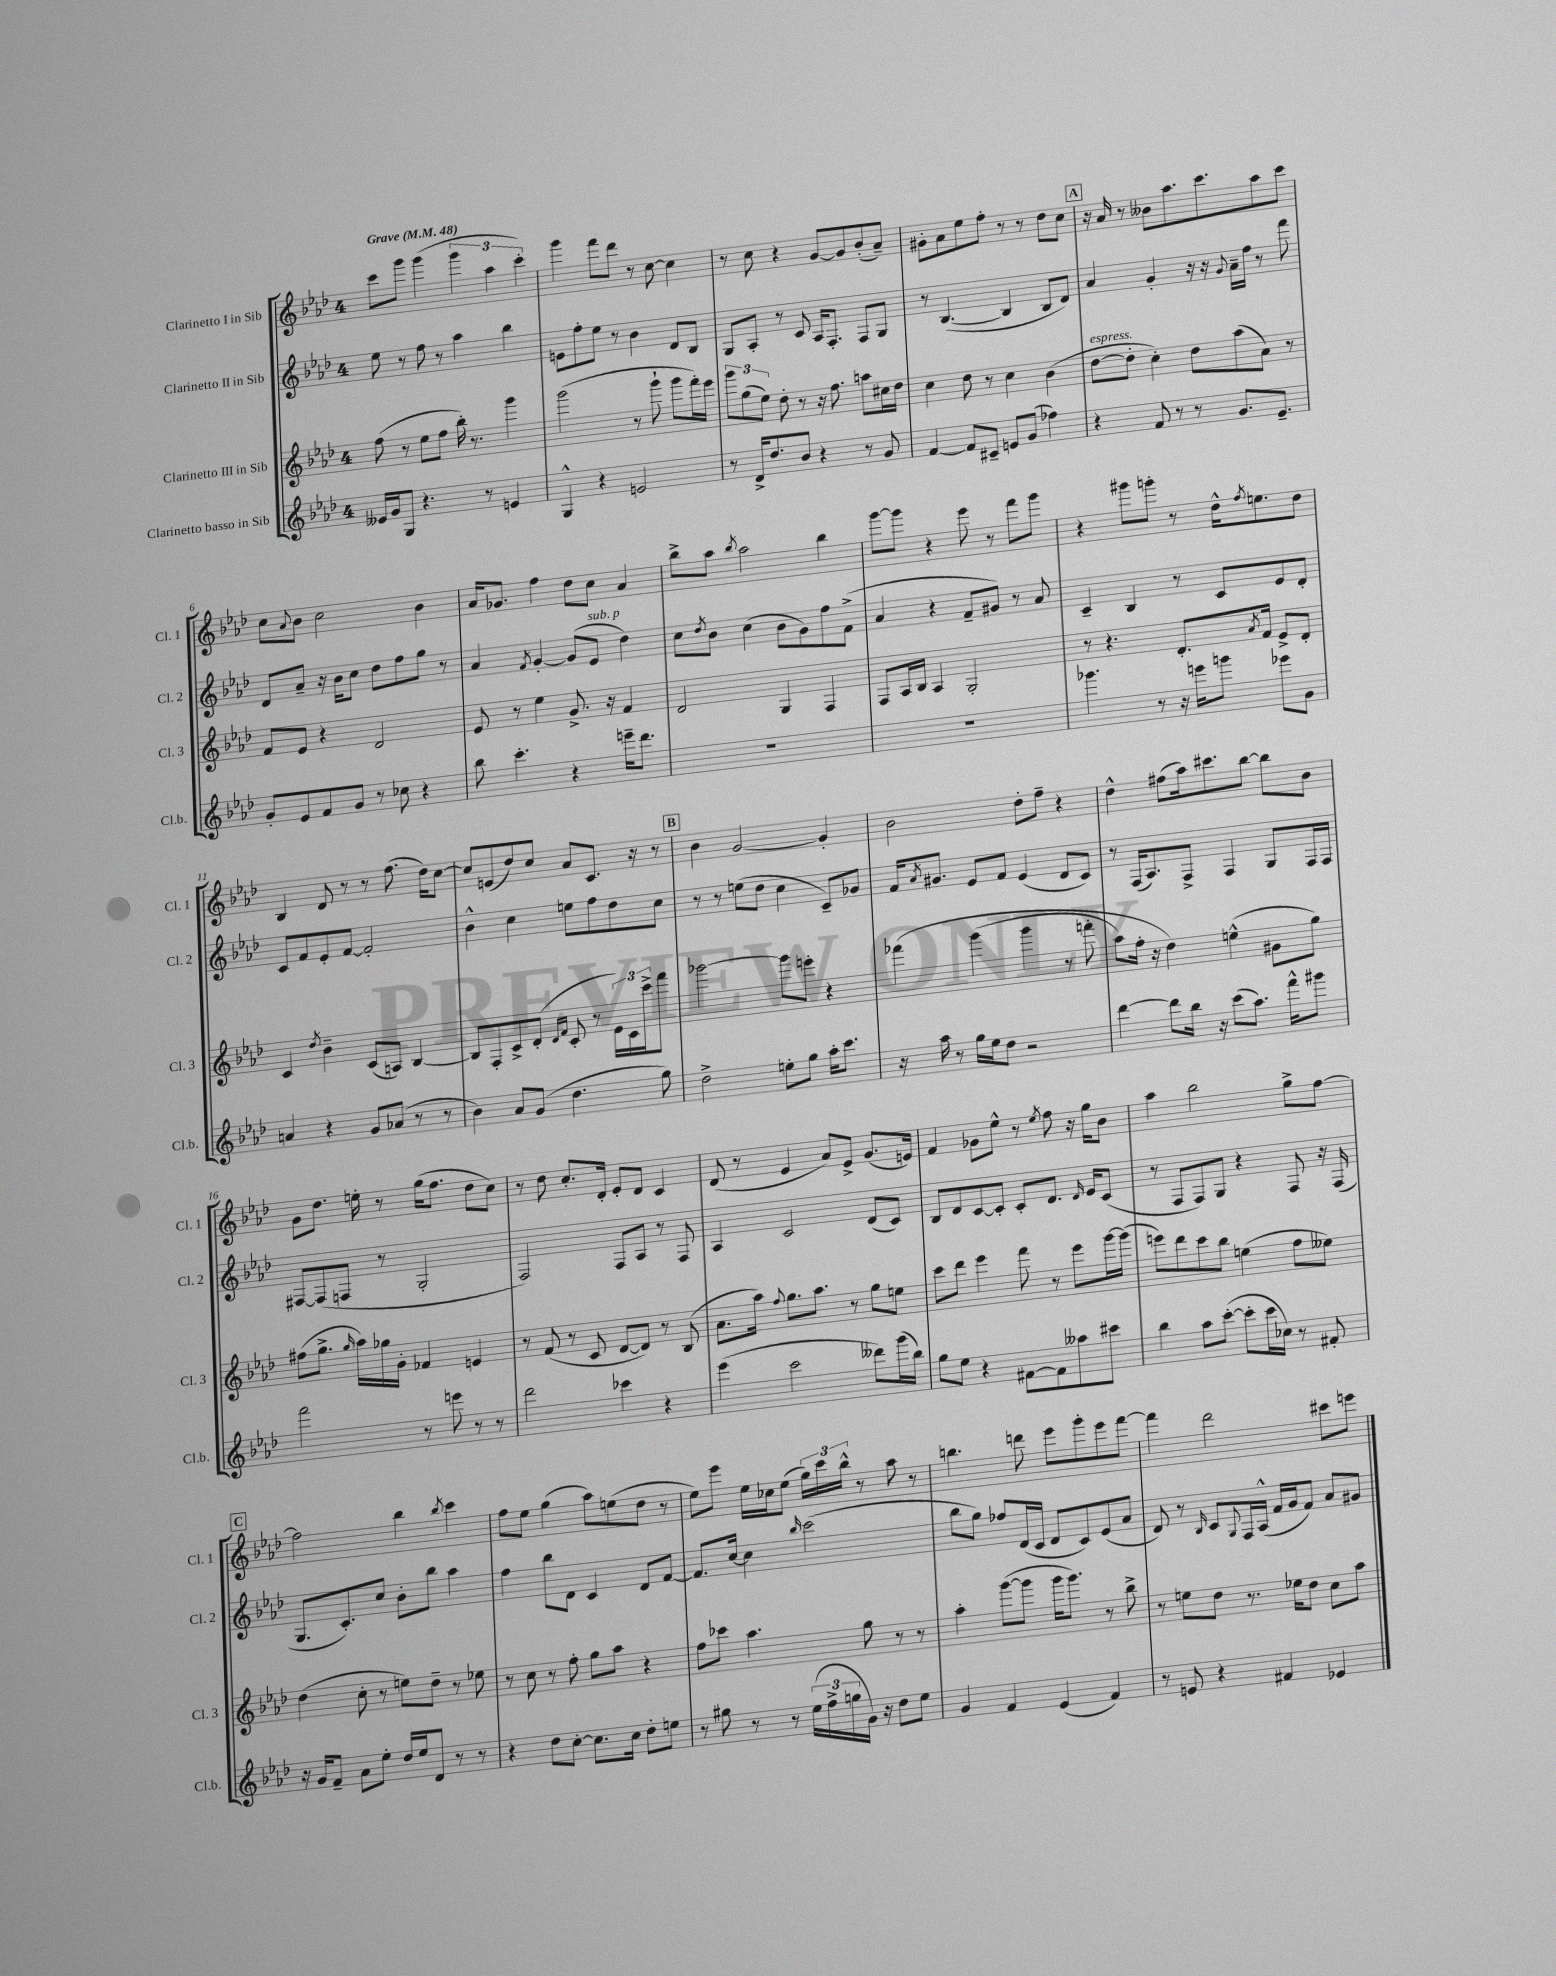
<<
\new StaffGroup <<
\new Staff = "s0" \with { instrumentName = "Clarinetto I in Sib" shortInstrumentName = "Cl. 1" } {
    \clef treble \key aes \major \once \override Staff.TimeSignature.style = #'single-digit \time 4/4 \tempo "Grave" 4 = 48
    c'''8 g'''8 g'''4( \tuplet 3/2 { g'''4 aes''4 c'''4-.) } |
    g'''4 f'''8 des'''8 r8 c''8~ c''4 |
    r8 c''8 r4 g'8~ g'8 bes'8-.( aes'8--) |
    gis'8-. aes'8 ees''8 f''8-. r8 r8 des''8 c''8 |
    \mark \markup { \box "A" } r16 aes'16 r8 beses'8 aes''8. c'''8. aes''8 c'''8 |
    c''8 \appoggiatura { aes'8 } bes'8 c''2 bes'4 |
    aes'16 ges'8. f''4 des''8 c''8 aes'4 |
    bes''8-> aes''8 \acciaccatura { bes''8 } aes''2 bes''4 |
    g'''8~ g'''8 r4 ees'''8 r8 f'''8 g'''8 |
    r4 gis'''8 g'''8-. r8 des''16-^ \acciaccatura { f''8 } e''8. des''8 |
    bes4 des'8 r8 r8 f''8.( des''16) c''8~ |
    c''8 e'8( des''8) c''8 aes'8 c'8. r16 r8 |
    \mark \markup { \box "B" } bes'4 g'2~ g'4-. |
    bes'2 des''8-. f''8-- r4 |
    des''4-^ fis''8( aes''16) cis'''8. bes''8~ bes''8 bes'8 |
    g'8 des''8. e''16-. r8 g''16( f''8. des''8 c''8) |
    r8 des''8 c''8.-. des'16-. ees'8-. des'8 c'4 |
    des'8( r8 ees'4 aes'8) ees'8-> g'8.( e'16) |
    f'4 ges'8 ees''8-^ r8 \acciaccatura { ees''8 } f''8 r16 g''16 bes'8 |
    aes''4 bes''2 g''8-> f''8~ |
    \mark \markup { \box "C" } f''2 bes''4 \acciaccatura { bes''8 } c'''4 |
    f''8 ees''8 g''4( aes''8) e''8( des''8 r8 |
    ees''8) ees'''8 ees''16 ces''16 ees''8( \tuplet 3/2 { g''16) c'''16 bes''16-^ } r8 aes''8 r8 |
    b''4. d'''8 ees'''8 g'''8-. ees'''8 f'''8~ |
    f'''4 des'''2 cis'''8 e'''8 \bar "|." |
}
\new Staff = "s1" \with { instrumentName = "Clarinetto II in Sib" shortInstrumentName = "Cl. 2" } {
    \clef treble \key aes \major \once \override Staff.TimeSignature.style = #'single-digit \time 4/4
    ees''8 r8 f''8 r8 aes''4 bes''4 |
    e'8 f''8-. ees''8 r8 bes'4 des'8 bes8 |
    g8 aes8-. r8 c'8 aes16 f8.-. f8 g8 |
    r8 bes4.~( bes4 bes8 des'8) |
    \mark \markup { \box "A" } aes'4 g'4-. r16 r16 \appoggiatura { g'8 } aes'16-- f''16 r8 f'''8 |
    des'8 aes'8-- r16 bes'16 c''8 des''8 f''8 g''8 r8 |
    aes'4 \acciaccatura { f'8 } g'4~-. g'8( ees'8^\markup { \italic "sub. p" } des''4) |
    c''8 \acciaccatura { des''8 } bes'8 c''4( bes'8 g'8) f''8 f'8->( |
    aes'4 r4 f'8-- gis'8) r8 aes'8 |
    c'4-- bes4 r8 c'8 ees'8 des'8-. |
    c'8 f'8 ees'8-. f'8~ f'2-. |
    bes'4-^ c''4 e''8 f''8 des''8 c''8 |
    \mark \markup { \box "B" } r8 r8 e''8( des''8 c''4 c'8--) ges'8 |
    f'16 \acciaccatura { aes'8 } gis'8. ees'8 f'8 ees'4( des'8 c'8) |
    r8 f16( aes8.) f8-> f4 g8 f16 f16 |
    fis8~ fis8( f8 r8 g2-. |
    f2) f8 aes8 r8 f8 |
    aes4 c'2 des'8( c'8) |
    bes8 des'8 c'8~ c'8-. c'8-. des'8. \grace { des'16 } ees'16 c'8( |
    r8 f8 f8) g8 r4 f8 r16 f16( |
    \mark \markup { \box "C" } g8. c'8.-.) c''8 bes'8-. bes''8 aes''4 |
    f''4 bes''8 des'8 c'4 des'8 f'8~ |
    f'8. c''16~ c''4 \grace { bes''16 } c'''2( |
    bes''8 g''8) fes''8 des'16( c'16 des'8 c'8) ees'8( aes'8 |
    des'8) r8 \grace { bes16 } c'8 \appoggiatura { g8 } f16 aes16-^( f'16 g'16 f'8) aes'8 gis'8 \bar "|." |
}
\new Staff = "s2" \with { instrumentName = "Clarinetto III in Sib" shortInstrumentName = "Cl. 3" } {
    \clef treble \key aes \major \once \override Staff.TimeSignature.style = #'single-digit \time 4/4
    f''8( r8 ees''8 f''8 bes''16-.) r8. g'''4 |
    g'''2( r8 g'''8-! g'''8 f'''16-.) ees'''16 |
    \tuplet 3/2 { g'''8 g''8( ees''8) } des''8-. r8 r16 f''8. a''8 cis''16 des''16 |
    c''4 des''8 r8 c''4 bes'4( |
    \mark \markup { \box "A" } des''8~^\markup { \italic "espress." } des''8-. c''4-.) des''8 aes''8( aes'8) r8 |
    f'8 ees'8 r4 des'2 |
    ees'8 r8 ees''4 g'8.-> r16 f'4 |
    des'2 g4 f4 |
    f8 aes16 bes16 aes4 g2-. |
    r8 r4. des'8.-. \acciaccatura { aes'8 } f'16 ees'8-> des'8-. |
    c'4 \acciaccatura { des''8 } bes'4-- c'8( a8) bes4~ |
    bes8 f8-. c'8-> des'8-.( \grace { des'16 f'16 } c'8-. r8 \tuplet 3/2 { ees'16) c'16 c'''16-> } f'''8 |
    \mark \markup { \box "B" } ges'''2~ ges'''8 e'''8-. r4 |
    fes'''4\( g'''4( g'''4 r8 f'''8-. |
    aes''8) f''16-. r16 des''4\) e''4-^( gis'8 g''8) |
    fis''8( g''8.-> \grace { g''16 } aes''16) ges''16 g'16-. fes'4 e'4 |
    r8 f'8( r8 c'8 des'8~ des'8) r8 bes8( |
    aes'8. aes''16) \appoggiatura { f''8 } g''8. aes''8. r8 g''8 e''8 |
    c'''8 des'''8 ees'''4 f'''8 r8 ees'''8 g'''16~ g'''16( |
    e'''8) des'''8 c'''8 bes''8 e''4( f''8 eeses''8) |
    \mark \markup { \box "C" } des''4( c''8-. r8 e''8) des''8-- r8 ees''8 |
    r8 c''8 r8 f''8-. g''8 aes''8 r4 |
    f''8 ces'''8 aes''4. g''8 r8 r8 |
    aes''4-. g'''8~( g'''8 g'''16 g'''8.) r8 bes''8-> |
    r8 e''8 des''8 r8. ees''16 des''8 c''8 aes''8 \bar "|." |
}
\new Staff = "s3" \with { instrumentName = "Clarinetto basso in Sib" shortInstrumentName = "Cl.b." } {
    \clef treble \key aes \major \once \override Staff.TimeSignature.style = #'single-digit \time 4/4
    eeses'16 g'16 g8 r4. r8 e'4 |
    g4-^ r4 e'2 |
    r8 des'16-> des''8. bes'8 r4 r8 g'8 |
    f'4~ f'8 cis'8-- e'8 g'8( fes''4) |
    \mark \markup { \box "A" } r4 f'8 r8 r8 g'8. ees'8.-- |
    g'8-. ees'8 f'8 g'8 r8 ces''8 r4 |
    bes''8 c'''4.-. r4 e'''16-- des'''8. |
    R1 |
    R1 |
    ges'''4. r8 r16 e'''16 g'''8 ees'''8 g'8 |
    a'4 r4 g'8 aes'8( r8 r8 |
    bes'4) aes'8 g'8( des''4. g''8) |
    \mark \markup { \box "B" } des''2-> e''8-. g''8 aes''16-. c'''8. |
    r16 aes''16 r8 g''16 ees''16 des''8 r2 |
    des'''4~ des'''8 bes''16 r16 c'''8( aes''8.) f'''16-^ gis'''8 |
    f'''2 r8 e'''8 r8 r8 |
    des'''2 ces'''4 r4 |
    ees'''4( c'''2 deses'''8) g'''16( bes''16) |
    g''8 ees''8 r4 fis'8~ fis'8 aeses''8 cis'''8 |
    bes''4 aes''8 c'''8~-.( c'''8-. c'''16 ces''16) r8 fis'8-. |
    \mark \markup { \box "C" } r16 g'16 f'8-- aes'8 ees''8-. des''16 ees''16 des'8 r8 r8 |
    r4 des''8 c''8~-. c''8. c''16 des''8-. e''8 |
    r8 gis''8 r8 r8 \tuplet 3/2 { ees''16( f''16-> g''16 } g'16) r16 des''8 ees''8 |
    g'4 f'4 ees'4( f'4) |
    r8 e'8 r4 fis'4 ees'4 \bar "|." |
}
>>
>>
